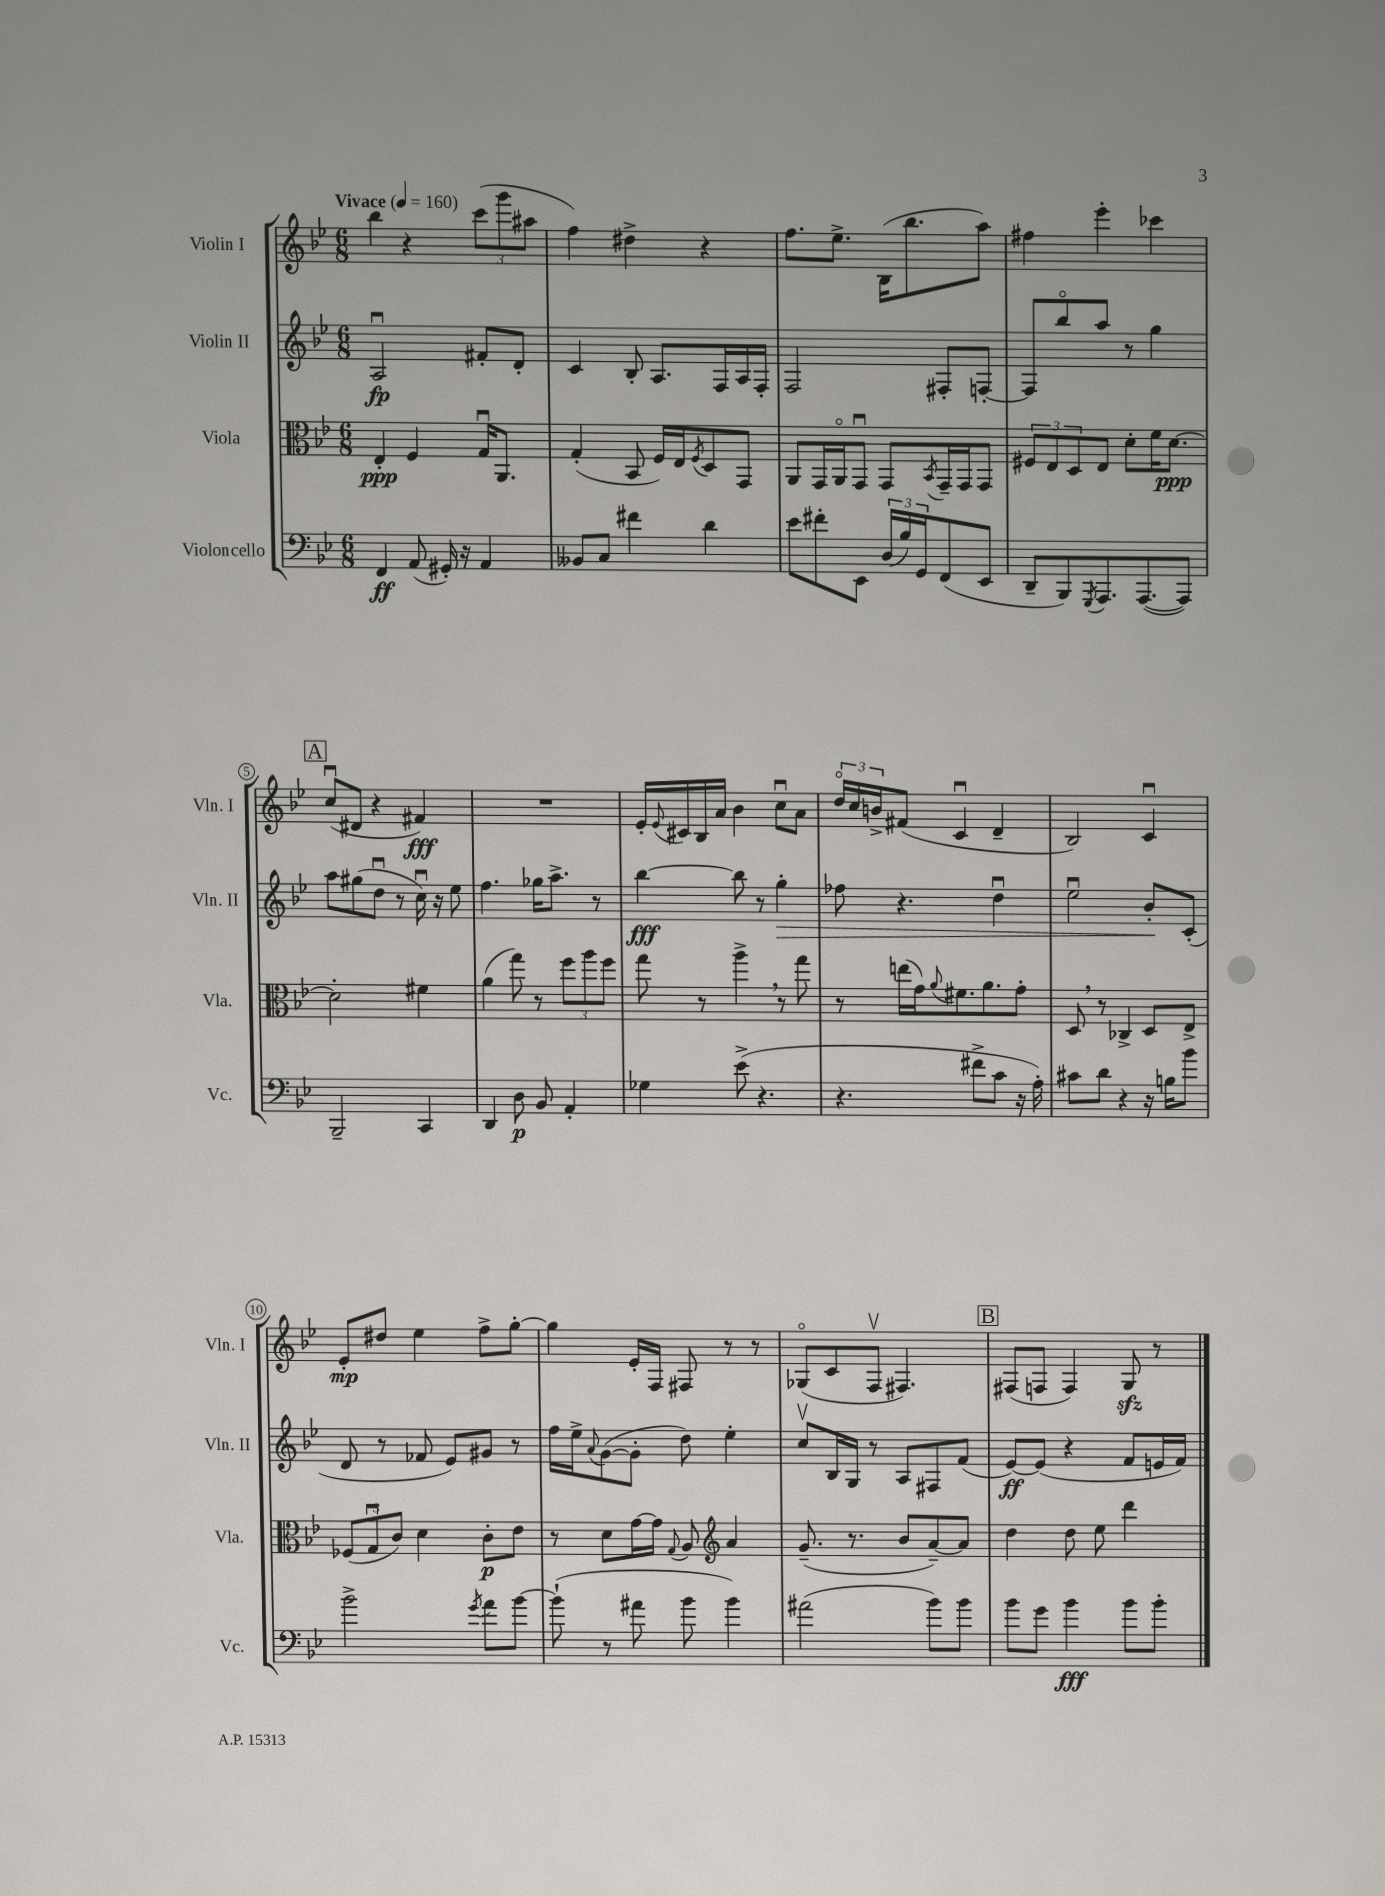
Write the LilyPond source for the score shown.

<<
\new StaffGroup <<
\new Staff = "s0" \with { instrumentName = "Violin I" shortInstrumentName = "Vln. I" } {
    \clef treble \key bes \major \numericTimeSignature \time 6/8 \tempo "Vivace" 4 = 160
    bes''4 r4 \tuplet 3/2 { c'''8( g'''8 ais''8 } |
    f''4) dis''4-> r4 |
    f''8. ees''8.-> bes16( bes''8. a''8) |
    fis''4 ees'''4-. ces'''4 |
    \mark \markup { \box "A" } c''8\downbow( dis'8 r4 fis'4\fff) |
    R2. |
    ees'16-. \appoggiatura { ees'8 } cis'16 bes16 a'16 bes'4 c''8\downbow a'8 |
    \tuplet 3/2 { d''16\flageolet c''16 b'16-> } fis'8( c'4\downbow d'4-- |
    bes2) c'4\downbow |
    ees'8-.\mp dis''8 ees''4 f''8-> g''8~-. |
    g''4 ees'16-. f16 fis8 r8 r8 |
    ges8\flageolet( c'8 f8\upbow fis4.) |
    \mark \markup { \box "B" } fis8( f8 f4) g8\sfz r8 \bar "|." |
}
\new Staff = "s1" \with { instrumentName = "Violin II" shortInstrumentName = "Vln. II" } {
    \clef treble \key bes \major \numericTimeSignature \time 6/8
    a2\downbow\fp fis'8-. d'8-. |
    c'4 bes8-. a8. f16 a16 f16-. |
    f2 fis8-. f8~-. |
    f8 bes''8\flageolet a''8 r8 g''4 |
    \mark \markup { \box "A" } a''8 gis''8( d''8\downbow r8 c''16\downbow) r16 ees''8 |
    f''4. ges''16 a''8.-> r8 |
    bes''4~\fff bes''8 r8 g''4-.\> |
    fes''8 r4. d''4\downbow |
    ees''2\downbow bes'8-.\! c'8-.( |
    d'8 r8 fes'8 ees'8) gis'8 r8 |
    f''16 ees''16-> \appoggiatura { a'8 } g'8~( g'8-. d''8) ees''4-. |
    c''8\upbow bes16 g16 r8 a8 fis8 f'8( |
    \mark \markup { \box "B" } ees'8~\ff) ees'8( r4 f'8 e'16 f'16) \bar "|." |
}
\new Staff = "s2" \with { instrumentName = "Viola" shortInstrumentName = "Vla." } {
    \clef alto \key bes \major \numericTimeSignature \time 6/8
    ees4-.\ppp f4 g16\downbow a,8. |
    g4-.( bes,8 f16) ees16 \acciaccatura { f8 } d8 g,8 |
    a,8 g,16 a,16\flageolet g,8\downbow g,8 \acciaccatura { bes,8 } g,16-- g,16 g,8 |
    \tuplet 3/2 { fis8 ees8 d8 } ees8 d'8-. f'16 d'8.~\ppp |
    \mark \markup { \box "A" } d'2-. fis'4 |
    a'4( g''8) r8 \tuplet 3/2 { f''8 a''8 f''8 } |
    g''8 r8 a''4-> \breathe r8 g''8 |
    r8 e''16( g'16) \appoggiatura { a'8 } fis'8. a'8. g'8-. |
    d8 \breathe r8 ces4-> d8 ees8-> |
    \tuplet 3/2 { fes8( g8\downbow c'8) } d'4 c'8-.\p ees'8 |
    r8 d'8 g'16~ g'16 \appoggiatura { g8 } a8 \clef treble a'4 |
    g'8.--( r8. bes'8 a'8~--) a'8 |
    \mark \markup { \box "B" } d''4 d''8 ees''8 d'''4 \bar "|." |
}
\new Staff = "s3" \with { instrumentName = "Violoncello" shortInstrumentName = "Vc." } {
    \clef bass \key bes \major \numericTimeSignature \time 6/8
    f,4\ff a,8( gis,16-.) r16 a,4 |
    beses,8 c8 fis'4 d'4 |
    ees'8 fis'8-. ees,8 \tuplet 3/2 { d16( bes16) g,16 } f,8( ees,8 |
    d,8-- bes,,8) \acciaccatura { g,,8 } a,,8. a,,8.~( a,,8) |
    \mark \markup { \box "A" } bes,,2-- c,4 |
    d,4 d8\p bes,8 a,4-. |
    ges4 ees'8->( r4. |
    r4. fis'8-> c'8 r16 a16-.) |
    cis'8 d'8 r4 r16 b16 bes'8 |
    bes'2-> \acciaccatura { g'8 } a'8 bes'8~ |
    bes'8-!( r8 ais'8 bes'8 bes'4) |
    ais'2( bes'8) bes'8 |
    \mark \markup { \box "B" } bes'8 g'8 bes'4\fff bes'8 bes'8-. \bar "|." |
}
>>
>>
\layout { \context { \Score \override BarNumber.stencil = #(make-stencil-circler 0.1 0.3 ly:text-interface::print) } }
